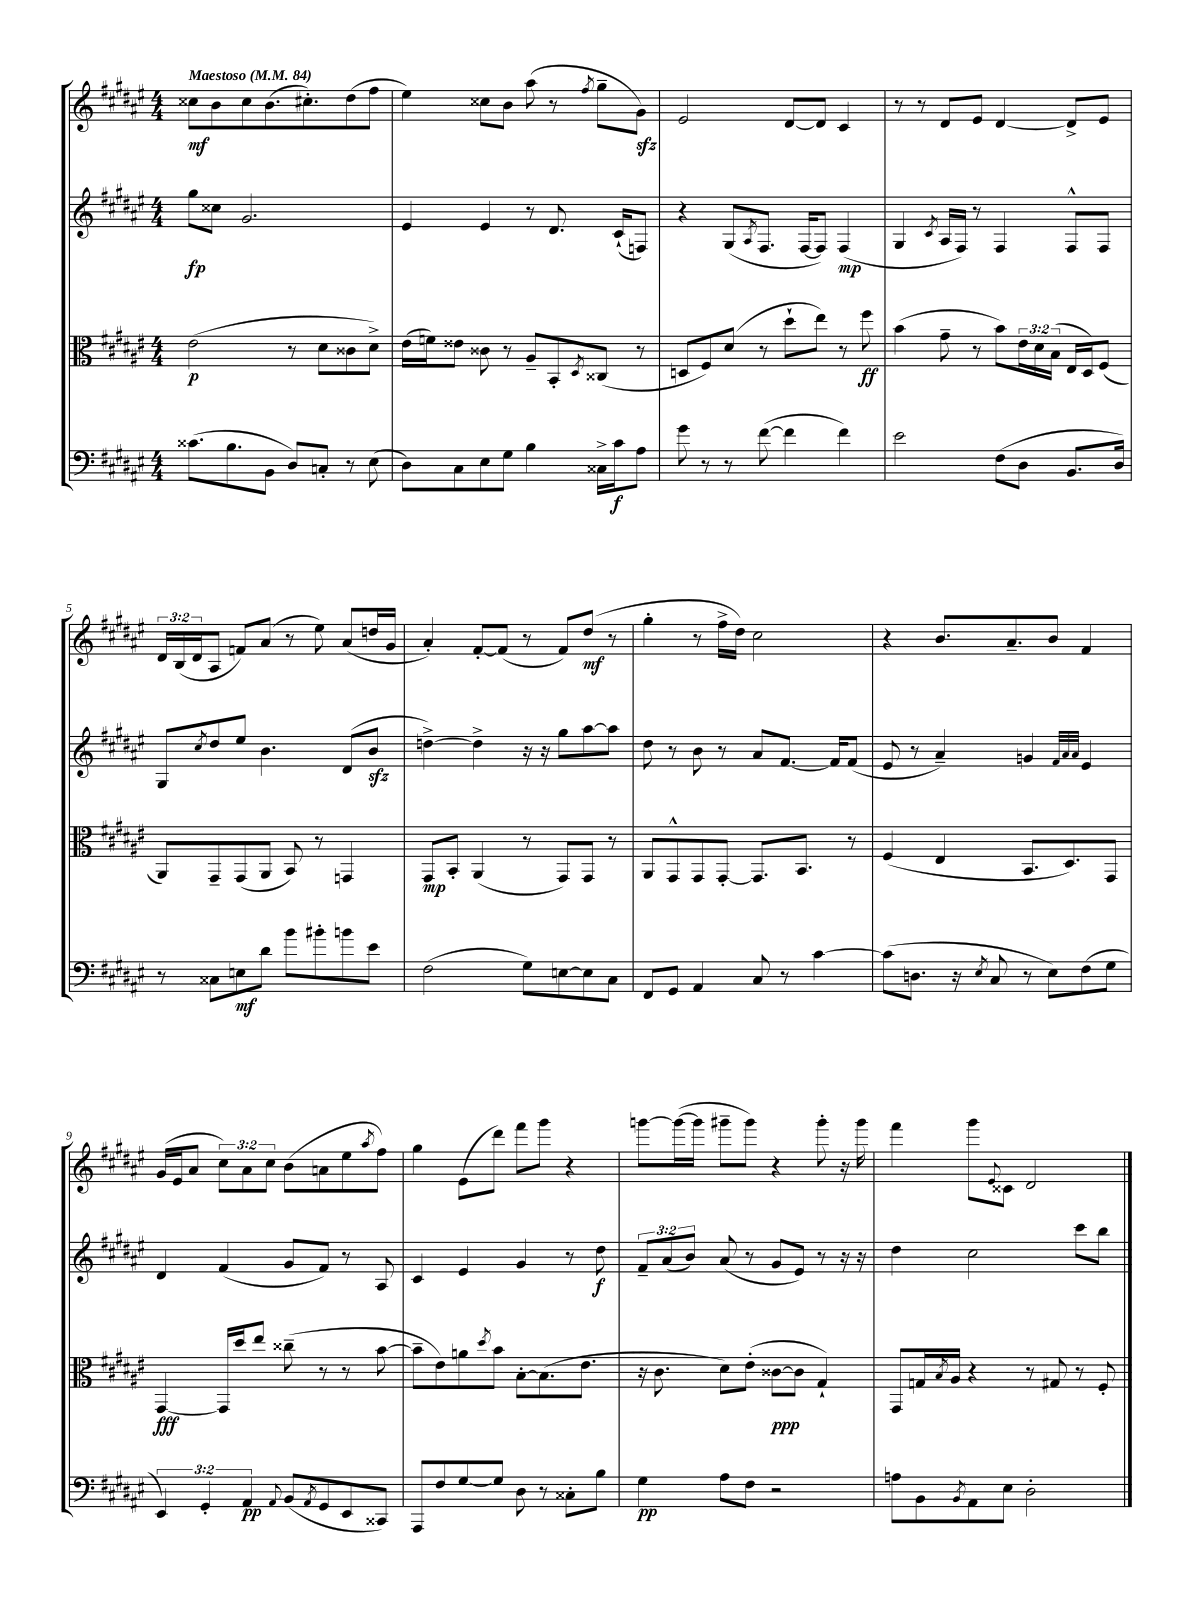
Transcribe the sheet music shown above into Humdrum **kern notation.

**kern	**kern	**kern	**kern
*staff4	*staff3	*staff2	*staff1
*clefF4	*clefC3	*clefG2	*clefG2
*k[f#c#g#d#a#e#]	*k[f#c#g#d#a#e#]	*k[f#c#g#d#a#e#]	*k[f#c#g#d#a#e#]
*M4/4	*M4/4	*M4/4	*M4/4
*MM84	*MM84	*MM84	*MM84
(8.c##\L	(2e#\	8gg#\L	8cc##\L
.	.	8cc##\J	8b\
8.B\	.	.	.
.	.	2.g#/	8cc##\
8BB\J	.	.	(8.b\
8D#/L)	8r	.	.
.	.	.	8.cc#'\)
8C'/J	8d#\L	.	.
8r	8c##\	.	(8dd#\
(8E#\	8d#^\J)	.	8ff#\J
=	=	=	=
8D#\L)	(16e#\LL	4e#/	4ee#\)
.	16f\J)	.	.
8C#\	8e##\J	.	.
8E#\	8c##\	4e#/	8cc##\L
8G#\J	8r	.	8b\J
4B\	8A#~/L	8r	(8aa#\
.	8BB'/	8.d#/	8r
.	8qD#/	.	8qff#/
16C##^\LL	(8C##/J	.	8gg#~\L
16c#\J	.	(16c#`/LK	.
8A#\J	8r	8F/J)	8g#\J)
=	=	=	=
8g#\	8D/L	4r	2e#/
8r	8F#/)	.	.
8r	(8d#/J	(8G#/L	.
.	.	8qA#/	.
([8f#\	8r	8.F#/J	.
4f#\]	8dd#`\L	.	[8d#/L
.	.	[16F#/LK	.
.	8ee#\J)	8F#/]J)	8d#/]J
4f#\)	8r	(4F#/	4c#/
.	8ff#\	.	.
=	=	=	=
2e#\	(4b\	4G#/	8r
.	.	.	8r
.	.	8qc#/	.
.	8g#~\	16A#/LL	8d#/L
.	.	16F#/JJ)	.
.	8r	8r	8e#/J
(8F#\L	8b\L)	4F#/	[4d#/
8D#\J	24e#\L	.	.
.	24d#\	.	.
.	(24B\JJ	.	.
8.BB/L	16E#/LL	8F#^^/L	8d#^/]L
.	16D#/J)	.	.
.	(8F#/J	8F#/J	8e#/J
16D#/Jk)	.	.	.
=	=	=	=
8r	8AA#/L)	8G#/L	24d#/LL
.	.	.	(24B/
.	.	.	24d#/J
.	.	8qcc#/	.
8C##\L	8GG#~/	8dd#/	8A#/J
8E\	(8GG#/	8ee#/J	8f/L)
8d#\J	8AA#/J	4.b\	(8a#/J
8b\L	8BB/)	.	8r
8b#'\	8r	.	8ee#\)
8b\	4GG/	(8d#/L	(8a#/L
8e#\J	.	8b/J	16dd/L
.	.	.	16g#/JJ
=	=	=	=
(2F#\	8GG#/L	[4dd^\)	4a#'/)
.	8BB'/J	.	.
.	(4AA#/	4dd^\]	[8f#'/L
.	.	.	(8f#/]J
8G#\L)	8r	16r	8r
.	.	16r	.
[8E\	8GG#/L)	8gg#\L	8f#/L)
8E\]	8GG#/J	[8aa#\	(8dd#/J
8C#\J	8r	8aa#\]J	8r
=	=	=	=
8FF#/L	8AA#/L	8dd#\	4gg#'\
8GG#/J	8GG#^^/	8r	.
4AA#/	8GG#/	8b\	8r
.	[8GG#'/J	8r	16ff#^\LL
.	.	.	16dd#\JJ)
8C#/	8.GG#/]L	8a#/L	2cc#\
8r	.	[8.f#/J	.
.	8.BB/J	.	.
[4c#\	.	.	.
.	.	16f#/]LK	.
.	8r	(8f#/J	.
=	=	=	=
(8c#\]L	(4F#/	8e#/	4r
8.D\J	.	8r	.
.	4E#/	4a#~/)	8.b/L
16r	.	.	.
8qE#/	.	.	.
8C#/	.	.	.
.	.	.	8.a#~/
8r	8.BB/L	4g/	.
8E#\L)	.	.	8b/J
.	8.D#/)	.	.
.	.	32qqf#/LLL	.
.	.	32qqa#/	.
.	.	32qqa#/JJJ	.
(8F#\	.	4e#/	4f#/
8G#\J	8GG#/J	.	.
=	=	=	=
6EE#/)	[4GG#/	4d#/	(16g#/LL
.	.	.	16e#/J
.	.	.	8a#/J
6GG#'/	.	.	.
.	16GG#/]LL	(4f#/	12cc#\L)
.	16dd#/J	.	.
6AA#/	.	.	12a#\
.	8ee#/J	.	.
.	.	.	12cc#\J
8qqAA#/	.	.	.
(8BB/L	(8cc##~\	8g#/L	(8b\L
8qAA#/	.	.	.
8GG#/	8r	8f#/J)	8a\
8EE#/	8r	8r	8ee#\
.	.	.	8qaa#/
8CC##/J)	[8b\	8A#/	8ff#\J)
=	=	=	=
8AAA#/L	8b~\]L	4c#/	4gg#\
8F#/	8e#\)	.	.
[8G#/	8a\	4e#/	(8e#\L
.	8qdd#/	.	.
8G#/]J	8b\J	.	8ddd#\J)
8D#\	[8B'\L	4g#/	8fff#\L
8r	(8.B\]	.	8ggg#\J
8C##'\L	.	8r	4r
.	8.e#\J	.	.
8B\J	.	8dd#\	.
=	=	=	=
4G#\	16r	12f#~/L	[8ggg\L
.	8.c#\	.	.
.	.	(12a#/	.
.	.	.	(16ggg\_L
.	.	12b/J)	.
.	.	.	16ggg\]JJ
8A#\L	8d#\L)	(8a#/	8ggg#~\L
8F#\J	(8e#'\J	8r	8ggg#\J)
2r	[8c##\L	8g#/L	4r
.	8c##\]J	8e#/J)	.
.	4G#`/)	8r	8ggg#'\
.	.	16r	16r
.	.	16r	16ggg#\
=	=	=	=
8A\L	8GG#/L	4dd#\	4fff#\
8BB\	16G/L	.	.
.	8qB/	.	.
.	16A#/JJ	.	.
8qBB/	.	.	.
8AA#\	4r	2cc#\	8ggg#\L
.	.	.	8qqe#/
8E#\J	.	.	8c##\J
2D#'\	8r	.	2d#/
.	8G#/	.	.
.	8r	8ccc#\L	.
.	8F#'/	8bb\J	.
==	==	==	==
*-	*-	*-	*-
